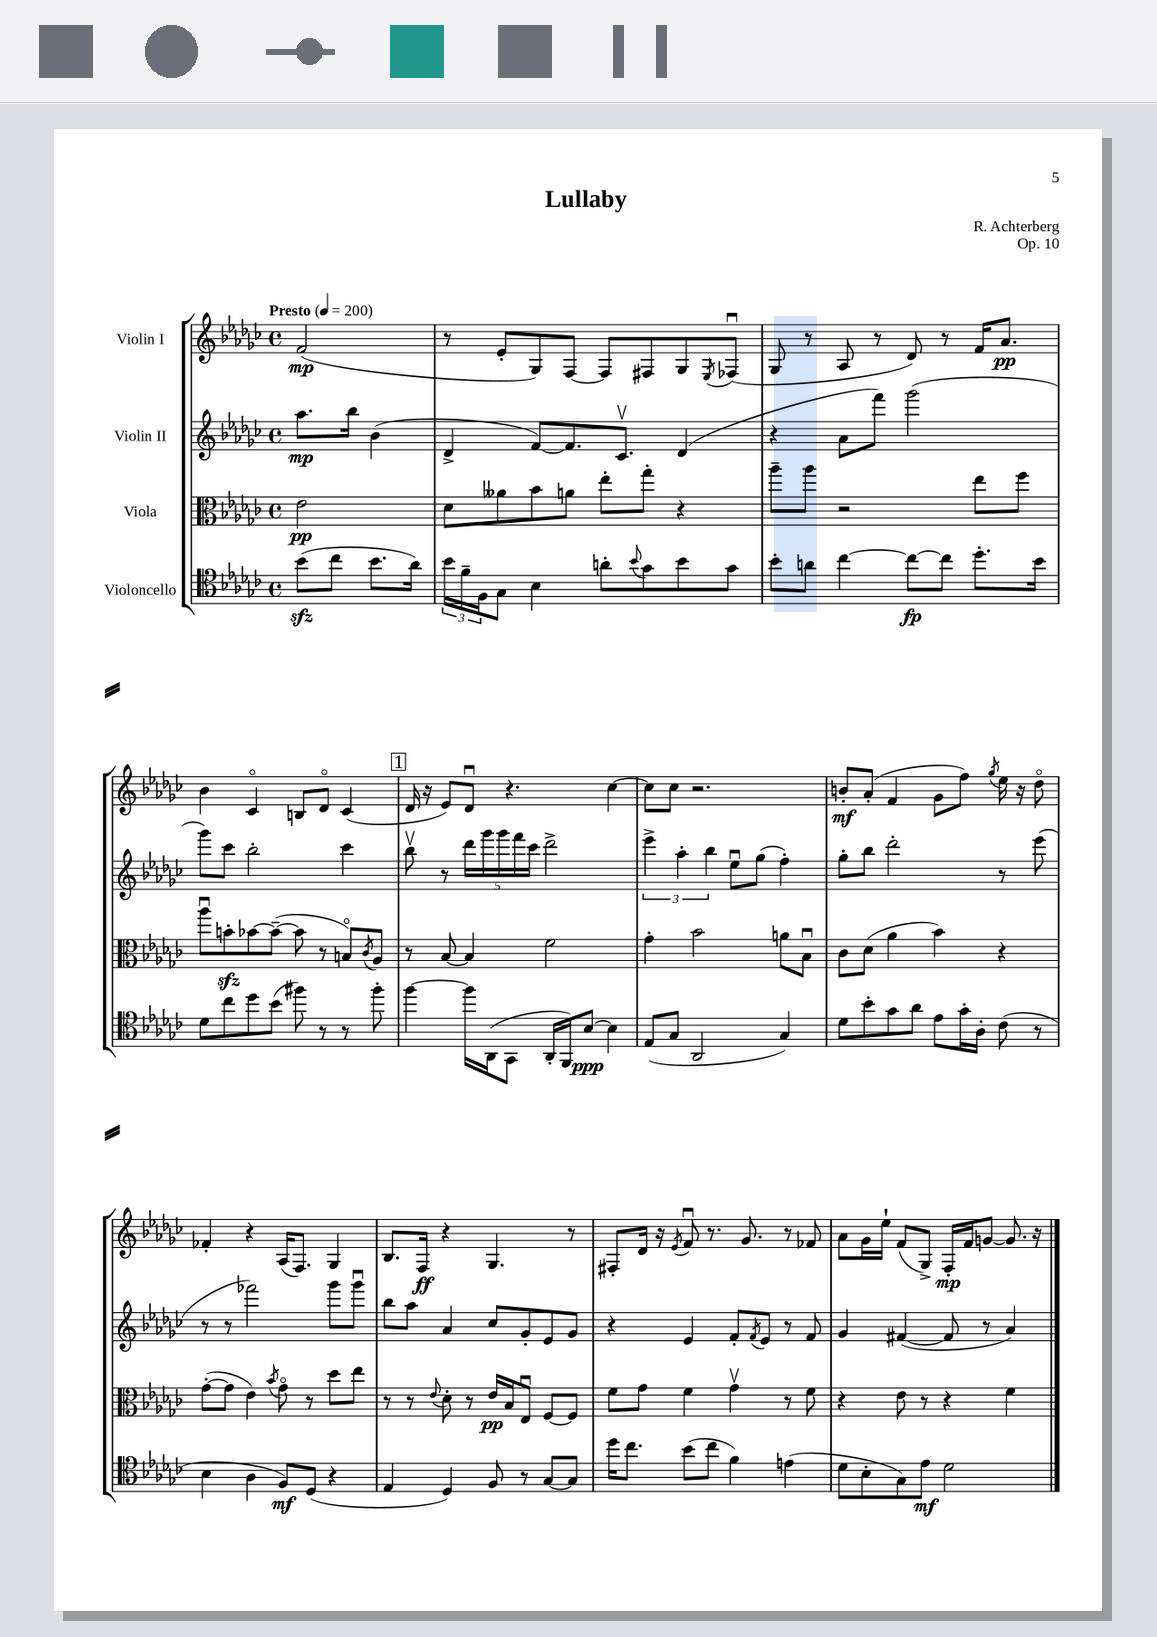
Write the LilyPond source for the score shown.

\header { title = "Lullaby" composer = "R. Achterberg" opus = "Op. 10" }
<<
\new StaffGroup <<
\new Staff = "s0" \with { instrumentName = "Violin I" } {
    \clef treble \key ges \major \defaultTimeSignature \time 4/4 \partial 2 \tempo "Presto" 4 = 200
    f'2\mp( |
    r8 ees'8-. ges8) f8~ f8 fis8 ges8 \acciaccatura { ees8 } fes8\downbow( |
    ges8 r8 aes8 r8 des'8) r8 f'16 aes'8.\pp |
    bes'4 ces'4\flageolet b8 des'8\flageolet ces'4( |
    \mark \markup { \box "1" } des'16 r16 ees'8) des'8\downbow r4. ces''4~ |
    ces''8 ces''8 r2. |
    b'8-.\mf aes'8-.( f'4 ges'8 f''8) \acciaccatura { ges''8 } ees''16 r16 des''8\flageolet |
    fes'4-. r4 aes16( f8.) ges4 |
    bes8. f16\ff r4 ges4. r8 |
    fis8-. des'16 r16 \acciaccatura { ees'8 } f'8\downbow r8. ges'8. r8 fes'8 |
    aes'8 ges'16 ees''16-! f'8( ges8->) f16-.\mp f'16 g'8~ g'8. r16 \bar "|." |
}
\new Staff = "s1" \with { instrumentName = "Violin II" } {
    \clef treble \key ges \major \defaultTimeSignature \time 4/4 \partial 2
    aes''8.\mp bes''16 bes'4( |
    des'4-> f'8~) f'8. ces'8.\upbow des'4( |
    r4 aes'8 f'''8) ges'''2( |
    ges'''8) ces'''8 bes''2-. ces'''4 |
    \mark \markup { \box "1" } bes''8\upbow r8 \tuplet 5/4 { des'''16 ges'''16 ges'''16 f'''16 ces'''16 } des'''2-> |
    \tuplet 3/2 { ees'''4-> aes''4-. bes''4 } ees''8\downbow ges''8( f''4-.) |
    ges''8-. bes''8 des'''2-. r8 ees'''8( |
    r8 r8 fes'''2) ges'''8 ges'''8\downbow |
    bes''8 aes''8 aes'4 ces''8 ges'8-. ees'8 ges'8 |
    r4 ees'4 f'8-. \acciaccatura { f'8 } ees'8 r8 f'8 |
    ges'4 fis'4~( fis'8 r8 aes'4) \bar "|." |
}
\new Staff = "s2" \with { instrumentName = "Viola" } {
    \clef alto \key ges \major \defaultTimeSignature \time 4/4 \partial 2
    ees'2\pp |
    des'8 aeses'8 bes'8 a'8 ees''8-. ges''8-. r4 |
    aes''8-- aes''8 r2 ees''8 f''8 |
    aes''8\downbow b'8-.\sfz bes'8~ bes'8~--( bes'8 r8 b8\flageolet) \acciaccatura { ces'8 } aes8 |
    \mark \markup { \box "1" } r8 bes8~ bes4 f'2 |
    ges'4-. bes'2 a'8 bes8\downbow |
    ces'8 des'8( aes'4 bes'4) r4 |
    ges'8~-.( ges'8 ees'4) \acciaccatura { bes'8 } ges'8\flageolet r8 des''8 ees''8 |
    r8 r8 \appoggiatura { ees'8 } des'8-. r8 ees'16\pp bes16 ees8\downbow f8~ f8 |
    f'8 ges'8 f'4 ges'4\upbow r8 f'8 |
    r4 ees'8 r8 r4 f'4 \bar "|." |
}
\new Staff = "s3" \with { instrumentName = "Violoncello" } {
    \clef tenor \key ges \major \defaultTimeSignature \time 4/4 \partial 2
    bes'8\sfz( ces''8 bes'8. aes'16) |
    \tuplet 3/2 { bes'16 f'16-- f16 } ges8 bes4 a'8-. \appoggiatura { bes'8 } ges'8 bes'8 ges'8 |
    bes'8-. a'8 ces''4~ ces''8~\fp ces''8 des''8.-. bes'16 |
    des'8 ces''8 des''8 bes'8( fis''8) r8 r8 fis''8-. |
    \mark \markup { \box "1" } f''4~ f''16 aes,16( ges,8 aes,16-. f,16) bes8~\ppp bes4 |
    ees8( ges8 aes,2 ges4) |
    des'8 bes'8-. ges'8 aes'8 ees'8 ges'16-. aes16-. ces'8( r8 |
    bes4 aes4 f8\mf) des8( r4 |
    ees4 des4) f8 r8 ges8~ ges8 |
    des''16 ces''8. bes'8( ces''8 f'4) e'4( |
    des'8 bes8-. ges8) ees'8\mf des'2 \bar "|." |
}
>>
>>
\layout { \context { \Score \remove "Bar_number_engraver" } }
